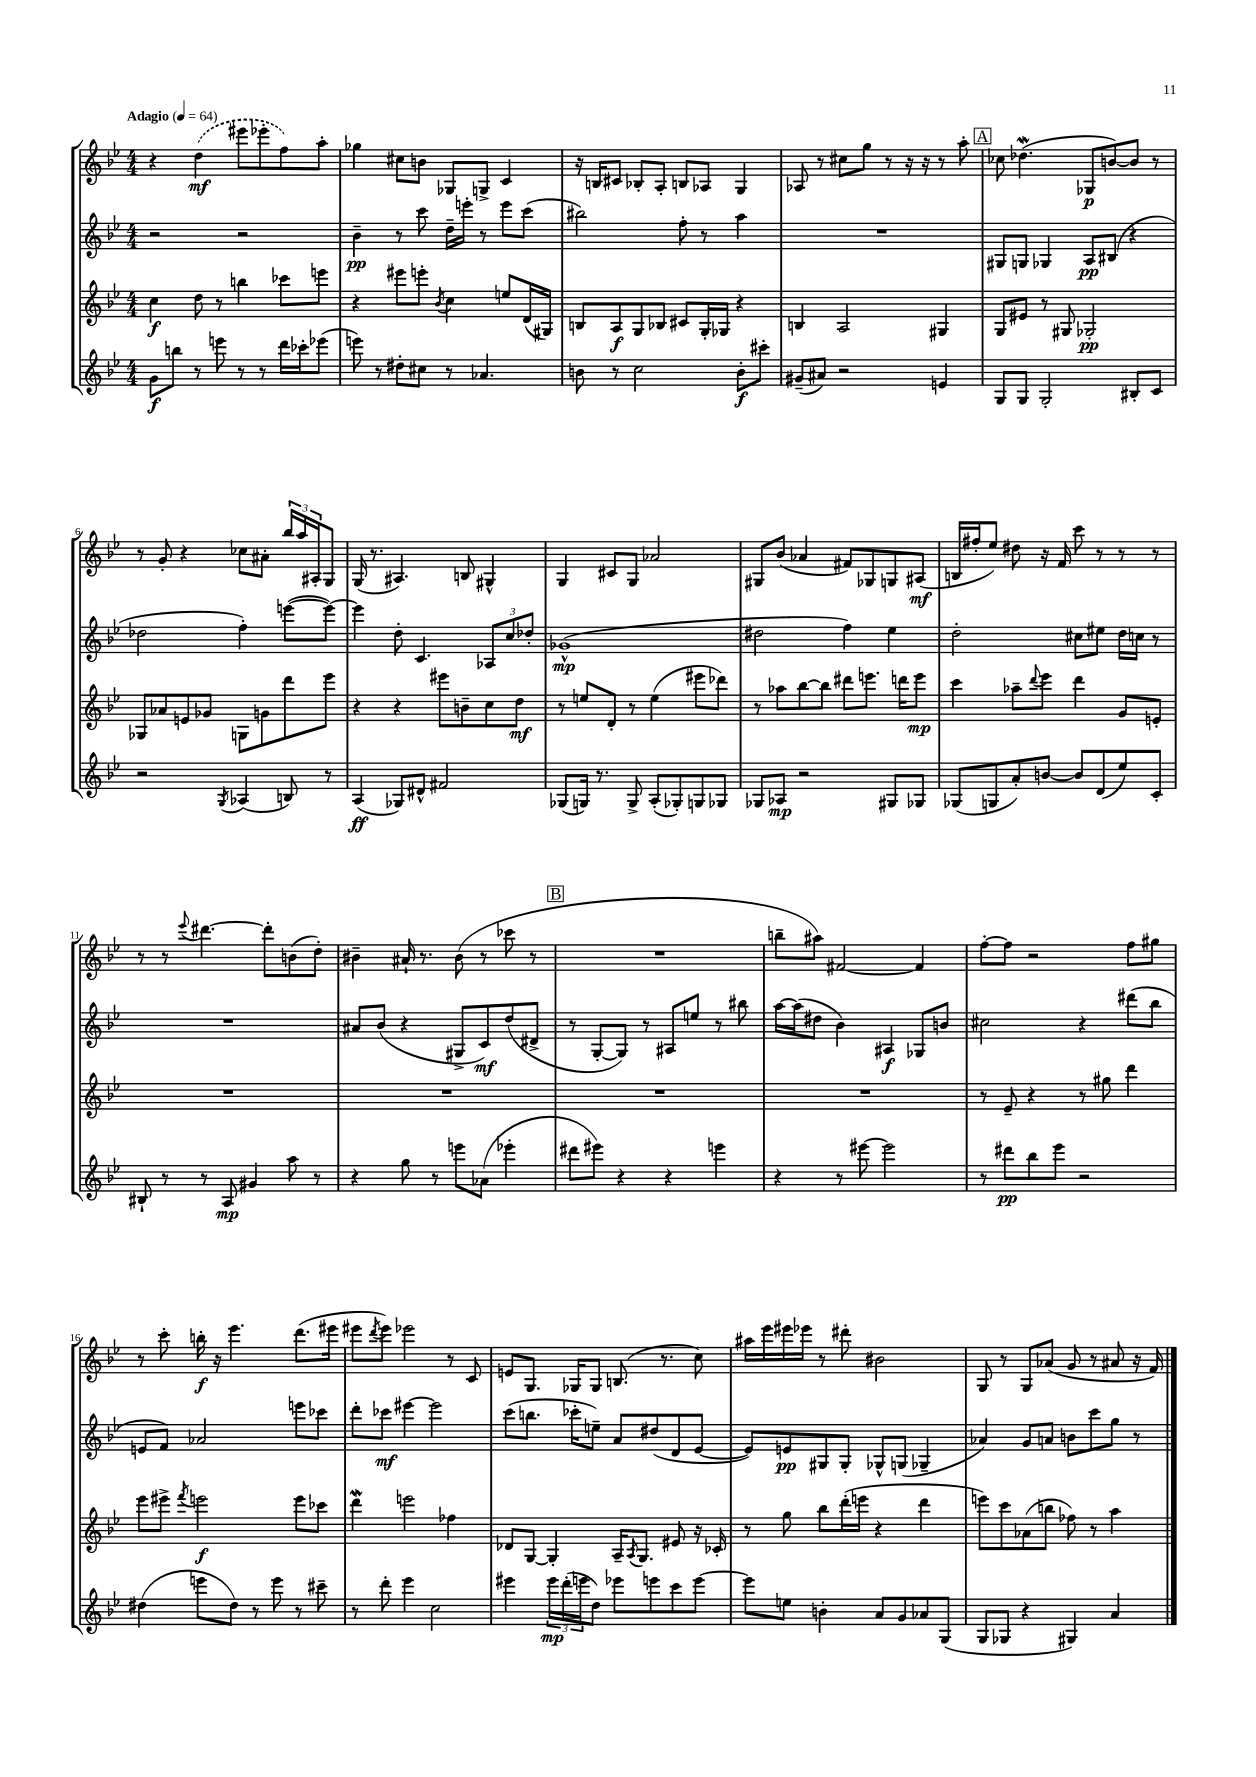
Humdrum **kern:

**kern	**kern	**kern	**kern
*staff4	*staff3	*staff2	*staff1
*clefG2	*clefG2	*clefG2	*clefG2
*k[b-e-]	*k[b-e-]	*k[b-e-]	*k[b-e-]
*M4/4	*M4/4	*M4/4	*M4/4
*MM64	*MM64	*MM64	*MM64
8g\L	4cc\	2r	4r
8bb\J	.	.	.
8r	8dd\	.	(4dd\
8eee\	8r	.	.
8r	4bb\	2r	8eee#\L
8r	.	.	8eee-'\
16ddd\LL	8ccc-\L	.	8ff\)
16ccc-'\J	.	.	.
(8eee-\J	8eee\J	.	8aa'\J
=	=	=	=
8eee\)	4r	4b-~\	4gg-\
8r	.	.	.
8dd#'\L	8eee#\L	8r	8cc#\L
8cc#\J	8eee'\J	8ccc\	8b\J
.	8qb-/	.	.
8r	4cc\	16dd~\LL	8G-/L
.	.	16eee'\JJ	.
4.a-/	.	8r	8G^/J
.	8ee/L	8eee\L	4c/
.	(16d/L	(8ccc\J	.
.	16G#/JJ)	.	.
=	=	=	=
8b\	8B/L	2bb#\)	16r
.	.	.	16B/LK
8r	8A/	.	8c#/J
2cc\	8G/	.	8B-'/L
.	8B-/J	.	8A'/J
.	8c#/L	8ff'\	8B/L
.	16G'/L	8r	8A-/J
.	16G-/JJ	.	.
8b'\L	4r	4aa\	4G/
8ccc#'\J	.	.	.
=	=	=	=
(8g#~/L	4B/	1r	8A-/
8a#/J)	.	.	8r
2r	2A/	.	8cc#\L
.	.	.	8gg\J
.	.	.	8r
.	.	.	16r
.	.	.	16r
4e/	4G#/	.	8r
.	.	.	8aa'\
=	=	=	=
8G/L	8G/L	8G#/L	8cc-\
8G/J	8e#/J	8G/J	(4.dd-\
2G'/	8r	4G-/	.
.	8G#/	.	.
.	2G-'/	8A/L	8G-/L
.	.	(8B#/J	[8b/)
8B#'/L	.	4r	8b/]J
8c/J	.	.	8r
=	=	=	=
2r	8G-/L	2dd-\	8r
.	8a-/	.	8g'/
.	8e/	.	4r
.	8g-/J	.	.
8qG/	.	.	.
(4A-/	8G\L	4ff'\)	8cc-\L
.	8g\	.	8a#'\J
8B/)	8ddd\	([8eee\L	24bb-/LL
.	.	.	24aa/
.	.	.	24A#'/J
8r	8eee-\J	8eee\_J)	8G/J
=	=	=	=
(4A/	4r	4eee\]	(16G/
.	.	.	8.r
8G-/L)	4r	8dd'\	4.A#/)
8d#^^/J	.	4.c/	.
2f#/	8eee#\L	.	.
.	8b~\	.	8B/
.	8cc\	12A-/L	4G#^^/
.	.	12cc/	.
.	8dd\J	.	.
.	.	12dd-'/J	.
=	=	=	=
(8G-/L	8r	(1g-^^	4G/
16G/Jk)	8ee/L	.	.
8.r	.	.	.
.	8d'/J	.	8c#/L
8G^/	8r	.	8G/J
(8A'/L	(4ee\	.	2a-/
8G-'/)	.	.	.
8G/	8eee#\L	.	.
8G-/J	8ddd-\J)	.	.
=	=	=	=
8G-/L	8r	2dd#\	8G#/L
8A-/J	8aa-\L	.	(8b-/J
2r	[8bb-\	.	4a-/
.	8bb-\]J	.	.
.	8ddd#\L	4ff\)	8f#/L)
.	8.eee\J	.	8G-/
8G#/L	.	4ee-\	8G/
.	16ddd\LK	.	.
8G-/J	8eee\J	.	(8A#/J
=	=	=	=
(8G-/L	4ccc\	2dd'\	16B/LL
.	.	.	16ff#'/J
8G/	.	.	8ee-/J)
8a'/)	8aa-~\L	.	8dd#\
.	8qqddd/	.	.
[8b/J	8eee-\J	.	16r
.	.	.	16f/
8b/]L	4ddd\	8cc#\L	8ccc\
(8d/	.	8ee#\J	8r
8ee-/)	8g/L	16dd\LL	8r
.	.	16cc\JJ	.
8c'/J	8e'/J	8r	8r
=	=	=	=
8B#`/	1r	1r	8r
8r	.	.	8r
.	.	.	8qqeee-/
8r	.	.	[4.ddd#\
8A/	.	.	.
4g#/	.	.	.
.	.	.	8ddd#'\]L
8aa\	.	.	(8b\
8r	.	.	8dd'\J)
=	=	=	=
4r	1r	8a#/L	4b#~\
.	.	(8b-/J	.
8gg\	.	4r	16a#`/
.	.	.	8.r
8r	.	.	.
8eee\L	.	8G#^/L	(8b#\
(8a-\J	.	8c/)	8r
4eee-'\	.	(8dd/	8ccc-\
.	.	8d#^/J	8r
=	=	=	=
8ddd#\L	1r	8r	1r
8eee#\J)	.	[8G'/L	.
4r	.	8G/]J)	.
.	.	8r	.
4r	.	8A#/L	.
.	.	8ee/J	.
4eee\	.	8r	.
.	.	8bb#\	.
=	=	=	=
4r	1r	[16aa\LL	8bb~\L
.	.	(16aa\]J	.
.	.	8dd#\J	8aa#\J)
8r	.	4b-\)	[2f#/
[8eee#\	.	.	.
2eee#\]	.	4A#/	.
.	.	8G-/L	4f#/]
.	.	8b/J	.
=	=	=	=
8r	8r	2cc#\	[8ff'\L
8ddd#\L	8e-~/	.	8ff\]J
8bb-\	4r	.	2r
8eee-\J	.	.	.
2r	8r	4r	.
.	8gg#\	.	.
.	4ddd\	(8ddd#\L	8ff\L
.	.	8bb-\J	8gg#\J
=	=	=	=
(4dd#\	8eee-\L	8e/L	8r
.	8eee#^\J	8f/J)	8ccc'\
.	8qfff/	.	.
8eee\L	2eee\	2a-/	16bb'\
.	.	.	16r
8dd#\J)	.	.	4.eee-\
8r	.	.	.
8eee\	.	.	.
8r	8eee\L	8eee\L	(8.ddd\L
8ccc#~\	8ccc-\J	8ccc-\J	.
.	.	.	16eee#\Jk
=	=	=	=
8r	4ddd\	8ddd'\L	8eee#\L
.	.	.	8qddd/
8ddd'\	.	8ccc-\J	8eee#\J)
4eee-\	2eee\	[4eee#\	2eee-\
2cc\	.	2eee#\]	.
.	4ff-\	.	8r
.	.	.	8c/
=	=	=	=
4eee#\	8d-/L	(8ccc\L	8e/L
.	[8G/J	8.bb\J	8.G/J
24eee#\LL	4G'/]	.	.
(24ddd'\	.	.	.
.	.	16ccc-'\LK	16G-/LK
24eee\J	.	.	.
8dd\J)	.	8ee~\J)	8G-/J
8eee-\L	16A~/LK	8a/L	(8.B/
.	8qA/	.	.
.	8.G/J	.	.
8eee\	.	(8dd#/	.
.	.	.	8.r
8ccc\	8e#/	8d/	.
[8eee\J	16r	[8e-/J	8cc\)
.	16c-'/	.	.
=	=	=	=
8eee\]L	8r	8e-/]L)	16aa#\LL
.	.	.	16eee-\
8ee\J	8gg\	8e/	16eee#\
.	.	.	16eee-\JJ
4b'\	8bb-\L	8G#/	8r
.	(16ddd'\L	8G#'/J	8ddd#'\
.	16eee\JJ	.	.
8a/L	4r	8G-^^/L	2b#\
8g/	.	(8G/J	.
8a-/	4ddd\	4G-~/	.
(8G/J	.	.	.
=	=	=	=
8G/L	8eee\L)	4a-/)	8G/
8G-/J	8ccc\	.	8r
4r	(8a-\	8g/L	8G/L
.	8bb\J	8a/J	(8a-/J
4G#/)	8ff-\)	8b\L	8g/
.	8r	8ccc\	8r
4a/	4aa\	8gg\J	8a#/
.	.	8r	16r
.	.	.	16f/)
==	==	==	==
*-	*-	*-	*-
